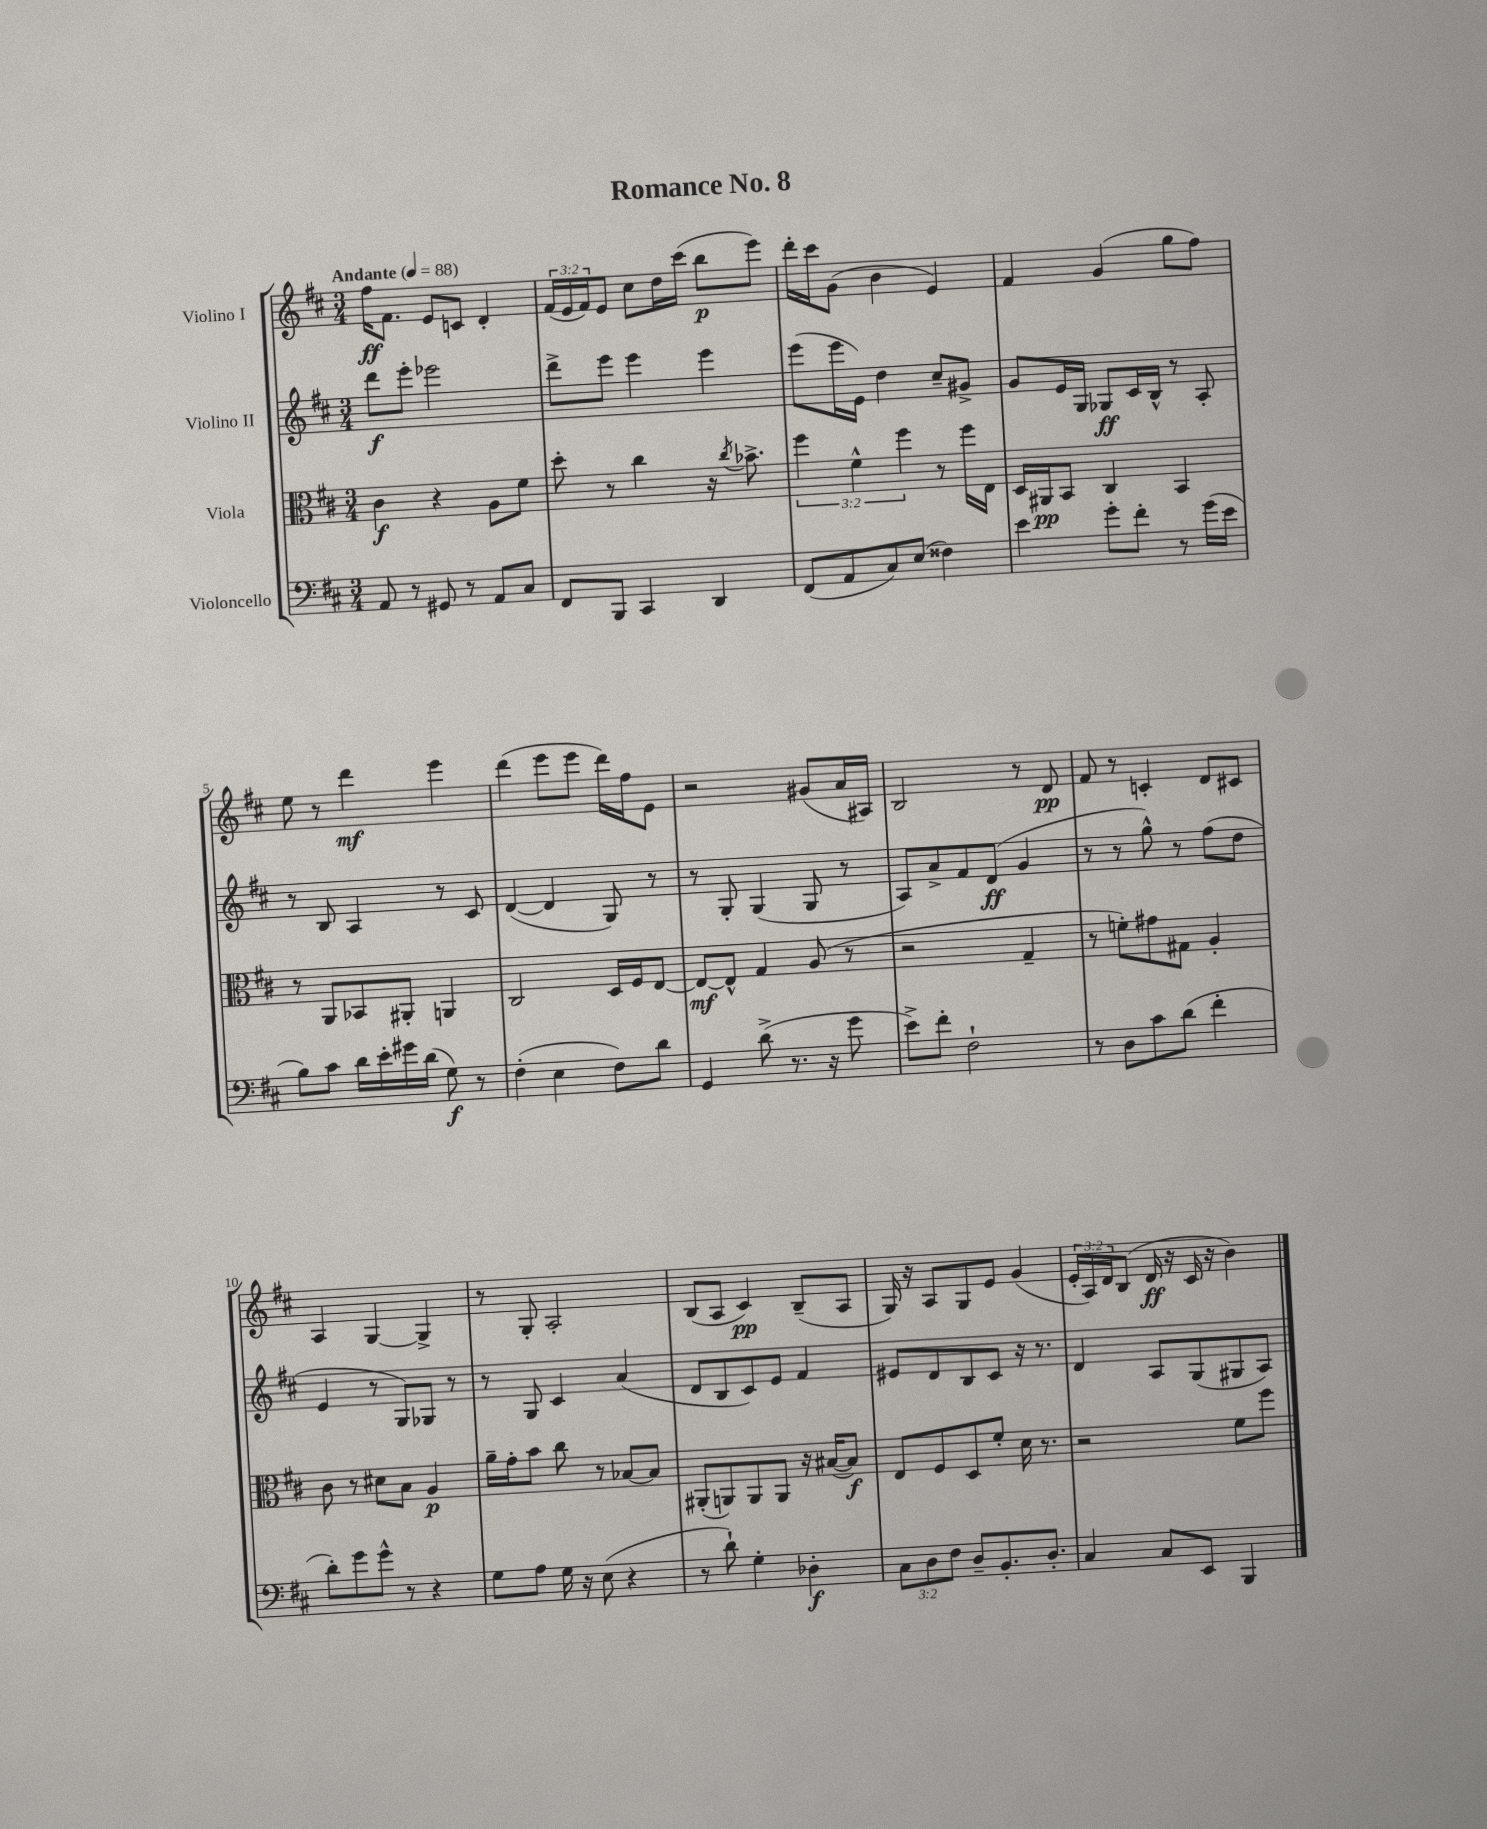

**kern	**dynam	**kern	**dynam	**kern	**dynam	**kern	**dynam
*part4	*part4	*part3	*part3	*part2	*part2	*part1	*part1
*staff4	*staff4	*staff3	*staff3	*staff2	*staff2	*staff1	*staff1
*I"Violoncello	*	*I"Viola	*	*I"Violino II	*	*I"Violino I	*
*clefF4	*	*clefC3	*	*clefG2	*	*clefG2	*
*k[f#c#]	*	*k[f#c#]	*	*k[f#c#]	*	*k[f#c#]	*
*M3/4	*	*M3/4	*	*M3/4	*	*M3/4	*
*MM88	*	*MM88	*	*MM88	*	*MM88	*
=1	=1	=1	=1	=1	=1	=1	=1
!	!	!	!	!	!	!LO:TX:a:B:t=Andante	!
8AA/	.	4c#\	f	8ddd\L	f	16ff#\KL	ff
.	.	.	.	.	.	8.f#\J	.
8r	.	.	.	8eee'\J	.	.	.
8GG#X/	.	4r	.	2eee-X\	.	8e/L	.
8r	.	.	.	.	.	8cn/J	.
8AA/L	.	8A\L	.	.	.	4d'/	.
8C#/J	.	8f#\J	.	.	.	.	.
=2	=2	=2	=2	=2	=2	=2	=2
8FF#/L	.	8dd'\	.	8ddd^\L	.	(24f#/LL	.
.	.	.	.	.	.	24e/	.
.	.	.	.	.	.	24f#/J)	.
8BBB/J	.	8r	.	8eee\J	.	8e/J	.
4CC#/	.	4cc#\	.	4eee\	.	8cc#\L	.
.	.	.	.	.	.	16dd\L	.
.	.	.	.	.	.	(16ccc#\JJ	.
4DD/	.	16r	.	4eee\	.	8bb\L	p
.	.	8qcc#/	.	.	.	.	.
.	.	8.b-X^\	.	.	.	.	.
.	.	.	.	.	.	8eee\J)	.
=3	=3	=3	=3	=3	=3	=3	=3
(8FF#/L	.	6ff#\	.	(8eee\L	.	16ddd'\LL	.
.	.	.	.	.	.	16ccc#\J	.
8AA/	.	.	.	16eee\L	.	(8g\J	.
.	.	6f#^^\	.	.	.	.	.
.	.	.	.	16e\JJ)	.	.	.
8C#/)	.	.	.	4dd\	.	4b\	.
.	.	6ff#\	.	.	.	.	.
(8E/J	.	.	.	.	.	.	.
4F##X\)	.	8r	.	8cc#~/L	.	4e/)	.
.	.	16ff#\LL	.	8g#X^/J	.	.	.
.	.	16E\JJ	.	.	.	.	.
=4	=4	=4	=4	=4	=4	=4	=4
4e\	.	16D/LL	.	8g/L	.	4f#/	.
.	.	16AA#X/J	pp	.	.	.	.
.	.	8BB/J	.	16e/L	.	.	.
.	.	.	.	16G/JJ	.	.	.
8g'\L	.	4C#/	.	8G-X/L	ff	(4g/	.
8f#'\J	.	.	.	16c#/L	.	.	.
.	.	.	.	16B^^/JJ	.	.	.
8r	.	4BB/	.	8r	.	8gg\L	.
(16g\LL	.	.	.	8A'/	.	8ff#\J)	.
16e\JJ	.	.	.	.	.	.	.
!!LO:LB:g=z
=5	=5	=5	=5	=5	=5	=5	=5
8B\L)	.	8r	.	8r	.	8ee\	.
8c#\J	.	8AA/L	.	8B/	.	8r	.
16d\LL	.	8BB-X/	.	4A/	.	4ddd\	mf
16e'\	.	.	.	.	.	.	.
16g#X\	.	8AA#X'/J	.	.	.	.	.
(16d\JJ	.	.	.	.	.	.	.
8G\)	f	4AAn/	.	8r	.	4eee\	.
8r	.	.	.	8c#/	.	.	.
=6	=6	=6	=6	=6	=6	=6	=6
(4F#'\	.	2C#/	.	([4d/	.	(4ddd\	.
4E\	.	.	.	4d/]	.	8eee\L	.
.	.	.	.	.	.	8eee\J	.
8F#\L)	.	16D/LL	.	8G/)	.	16ddd\LL)	.
.	.	16F#/J	.	.	.	16ff#\J	.
8d\J	.	[8E/J	.	8r	.	8e\J	.
=7	=7	=7	=7	=7	=7	=7	=7
4GG/	.	8E/L_	mf	8r	.	2r	.
.	.	8E^^/J]	.	8G'/	.	.	.
(8d^\	.	4G/	.	(4G/	.	.	.
8.r	.	.	.	.	.	.	.
.	.	(8A/	.	8G/	.	(8g#X/L	.
16r	.	.	.	.	.	.	.
8g\	.	8r	.	8r	.	16a/L	.
.	.	.	.	.	.	16A#X/JJ)	.
=8	=8	=8	=8	=8	=8	=8	=8
8e^\L)	.	2r	.	8A/L)	.	2B/	.
8f#'\J	.	.	.	8a^/	.	.	.
2F#`\	.	.	.	8f#/	.	.	.
.	.	.	.	(8d/J	ff	.	.
.	.	4G~/	.	4g/	.	8r	.
.	.	.	.	.	.	8d/	pp
=9	=9	=9	=9	=9	=9	=9	=9
8r	.	8r	.	8r	.	8f#/	.
8D\L	.	8fn'\L)	.	8r	.	8r	.
8c#\	.	8g#X\	.	8gg^^\)	.	4cn'/	.
(8d\J	.	8G#X\J	.	8r	.	.	.
4f#'\	.	4A'/	.	(8ff#\L	.	8d/L	.
.	.	.	.	8dd\J	.	8c#X/J	.
!!LO:LB:g=z
=10	=10	=10	=10	=10	=10	=10	=10
8d'\L)	.	8c#\	.	4e/	.	4A/	.
8g\	.	8r	.	.	.	.	.
8g^^\J	.	8d#X\L	.	8r	.	[4G/	.
8r	.	8B\J	.	8G/L)	.	.	.
4r	.	4A/	p	8G-X/J	.	4G^/]	.
.	.	.	.	8r	.	.	.
=11	=11	=11	=11	=11	=11	=11	=11
8G\L	.	16a~\LL	.	8r	.	8r	.
.	.	16g'\J	.	.	.	.	.
8A\J	.	8b\J	.	8G/	.	8G'/	.
16G\	.	8cc#\	.	4c#/	.	2A'/	.
16r	.	.	.	.	.	.	.
(8E\	.	8r	.	.	.	.	.
4r	.	[8B-X/L	.	(4a/	.	.	.
.	.	8B-/J]	.	.	.	.	.
=12	=12	=12	=12	=12	=12	=12	=12
8r	.	(8AA#X'/L	.	8d/L	.	(8B/L	.
8d`\)	.	8AAn/)	.	8B/	.	8A/J	.
4G'\	.	8AA/	.	8c#/)	.	4c#/)	pp
.	.	8AA/J	.	8e/J	.	.	.
4D-X'\	f	16r	.	4f#/	.	(8B~/L	.
.	.	([16B#X/KL	.	.	.	.	.
.	.	8B#/J])	f	.	.	8A/J	.
=13	=13	=13	=13	=13	=13	=13	=13
12C#\L	.	8E/L	.	8e#X/L	.	16G/)	.
.	.	.	.	.	.	16r	.
12D\	.	.	.	.	.	.	.
.	.	8F#/	.	8d/	.	8A/L	.
12F#\J	.	.	.	.	.	.	.
8D~/L	.	8D/	.	8B/	.	8G/	.
8.BB'/	.	8f#'/J	.	8c#/J	.	8e/J	.
.	.	16d\	.	16r	.	(4g/	.
8.D'/J	.	8.r	.	8.r	.	.	.
=14	=14	=14	=14	=14	=14	=14	=14
4C#/	.	2r	.	4d/	.	24e'/LL	.
.	.	.	.	.	.	24A/)	.
.	.	.	.	.	.	24d/J	.
.	.	.	.	.	.	(8B/J	.
8C#/L	.	.	.	8A/L	.	16d/	ff
.	.	.	.	.	.	16r	.
8EE/J	.	.	.	(8G/	.	16c#/	.
.	.	.	.	.	.	16r	.
4BBB/	.	8f#\L	.	8G#X/	.	4b\)	.
.	.	8ff#\J	.	8A/J)	.	.	.
==	==	==	==	==	==	==	==
*-	*-	*-	*-	*-	*-	*-	*-
